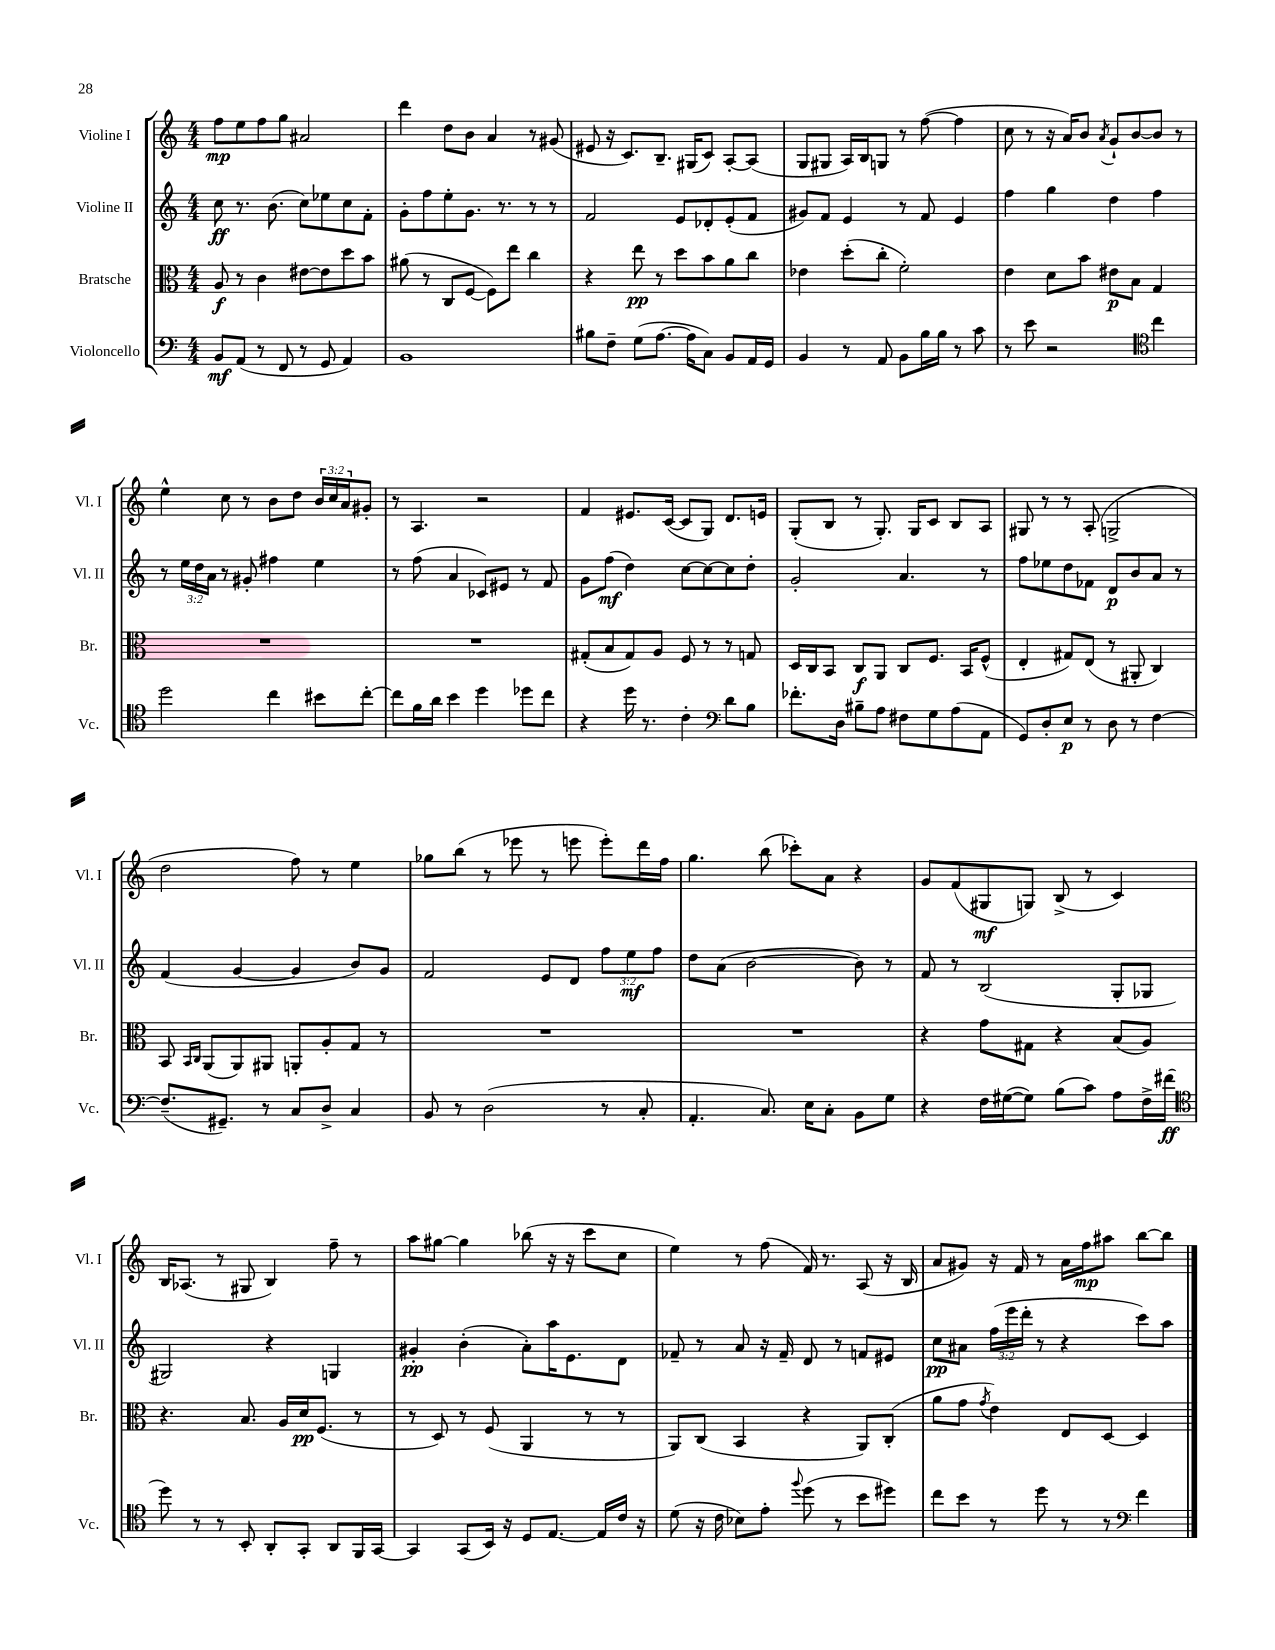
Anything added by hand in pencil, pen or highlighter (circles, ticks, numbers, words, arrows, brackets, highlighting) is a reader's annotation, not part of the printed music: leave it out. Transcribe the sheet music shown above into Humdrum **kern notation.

**kern	**kern	**kern	**kern
*staff4	*staff3	*staff2	*staff1
*clefF4	*clefC3	*clefG2	*clefG2
*k[]	*k[]	*k[]	*k[]
*M4/4	*M4/4	*M4/4	*M4/4
8BB	8A	8cc	8ff
(8AA	8r	8.r	8ee
8r	4c	.	8ff
.	.	(8.b	.
8FF	.	.	8gg
8r	[8e#	8cc)	2a#
8GG	8e#]	8ee-	.
4AA)	8dd	8cc	.
.	8b	8f'	.
=	=	=	=
1BB	(8a#	8g'	4ddd
.	8r	8ff	.
.	8C	8ee'	8dd
.	[8F	8.g	8b
.	8F])	.	4a
.	.	8.r	.
.	8ee	.	.
.	4cc	8r	8r
.	.	8r	(8g#
=	=	=	=
8B#	4r	2f	8e#
8F~	.	.	16r
.	.	.	8.c)
(8G	8ee	.	.
[8.A	8r	.	8.B~
.	8dd	8e	.
16A]	.	.	(16G#
8C)	8b	8d-'	8c)
8BB	8a	(8e'	[8A'
16AA	8cc	8f	(8A]
16GG	.	.	.
=	=	=	=
4BB	4e-	8g#)	8G
.	.	8f	8G#
8r	(8dd'	4e	16A)
.	.	.	16B
8AA	8cc'	.	8G
8BB	2f')	8r	8r
16B	.	8f	([8ff
16B	.	.	.
8r	.	4e	4ff]
8c	.	.	.
=	=	=	=
8r	4e	4ff	8cc
8e	.	.	8r
2r	8d	4gg	16r
.	.	.	16a)
.	8b	.	8b
.	.	.	8qa
.	8e#	4dd	8g`
.	8B	.	[8b
*clefC4	*	*	*
4cc	4G	4ff	8b]
.	.	.	8r
=	=	=	=
2dd	1r	8r	4ee^^
.	.	24ee	.
.	.	24dd	.
.	.	24a	.
.	.	8r	8cc
.	.	8g#'	8r
4cc	.	4ff#	8b
.	.	.	8dd
8b#	.	4ee	24b
.	.	.	24cc
.	.	.	24a
[8cc'	.	.	8g#'
=	=	=	=
8cc]	1r	8r	8r
16f	.	(8ff	4.A
16a	.	.	.
4b	.	4a	.
4dd	.	8c-)	2r
.	.	8e#	.
8dd-	.	8r	.
8cc	.	8f	.
=	=	=	=
4r	(8G#'	8g	4f
.	8B	(8ff	.
16dd	8G#)	4dd)	8.e#
8.r	.	.	.
.	8A	.	.
.	.	.	([16c
4c'	8F	[8cc	8c]
.	8r	8cc_	8G)
*clefF4	*	*	*
8d	8r	8cc]	8.d
8B	8G	8dd'	.
.	.	.	16e
=	=	=	=
8.f-'	16D	2g'	(8G'
.	16C	.	.
.	8BB	.	8B
16D	.	.	.
8B#~	8C	.	8r
8A	8AA	.	8.G')
8F#	8C	4.a	.
.	.	.	16G
8G	8.F	.	8c
(8A	.	.	8B
.	16BB	.	.
8AA	(8F^^	8r	8A
=	=	=	=
8GG)	4E'	8ff	8G#
8D'	.	8ee-	8r
8E	8G#)	8dd	8r
8r	(8E	8f-	(8A'
8D	8r	8d	2G^
8r	8AA#'	8b	.
[4F	4C)	8a	.
.	.	8r	.
=	=	=	=
(8.F~]	8BB	(4f	2dd
.	16qqBB	.	.
.	16qqC	.	.
.	(8AA	.	.
8.GG#~)	.	.	.
.	8AA)	[4g	.
8r	8AA#	.	.
8C	8AA'	4g]	8ff)
8D^	8A'	.	8r
4C	8G	8b)	4ee
.	8r	8g	.
=	=	=	=
8BB	1r	2f	8gg-
8r	.	.	(8bb
(2D	.	.	8r
.	.	.	8eee-
.	.	8e	8r
.	.	8d	8eee
8r	.	12ff	8eee')
.	.	12ee	.
8C'	.	.	16ddd
.	.	12ff	.
.	.	.	16ff
=	=	=	=
4.AA'	1r	8dd	4.gg
.	.	(8a	.
.	.	[2b	.
8.C)	.	.	(8bb
.	.	.	8ccc-')
16E	.	.	.
8C'	.	.	8a
8BB	.	8b])	4r
8G	.	8r	.
=	=	=	=
4r	4r	8f	8g
.	.	8r	(8f
16F	8g	(2B	8G#
([16G#	.	.	.
8G#])	8G#	.	8G)
(8B	4r	.	(8B^
8c)	.	.	8r
8A	(8B	8G'	4c)
16F^	8A)	8G-	.
(16f#	.	.	.
=	=	=	=
*clefC4	*	*	*
8dd)	4.r	2G#)	16B
.	.	.	(8.A-
8r	.	.	.
8r	.	.	8r
8BB'	8.B	.	8G#
8AA'	.	4r	4B)
.	16A	.	.
8GG'	16d	.	.
.	(8.F	.	.
8AA	.	4G	8ff~
16FF	8r	.	8r
[16GG	.	.	.
=	=	=	=
4GG]	8r	4g#'	8aa
.	8D)	.	[8gg#
(8GG	8r	(4b'	4gg#]
16BB)	(8F	.	.
16r	.	.	.
8D	4AA	8a')	(8bb-
[8.E	.	16aa	16r
.	.	8.e	16r
.	8r	.	8ccc
16E]	.	.	.
16c	8r	8d	8cc
16r	.	.	.
=	=	=	=
(8d	8AA)	8f-~	4ee)
16r	(8C	8r	.
16c	.	.	.
8B-)	4BB	8a	8r
8e'	.	16r	(8ff
.	.	16f-~	.
8qqff	.	.	.
(8dd	4r	8d	16f)
.	.	.	8.r
8r	.	8r	.
8b	8AA)	8f	(8A
8dd#)	(8C'	8e#	16r
.	.	.	16B
=	=	=	=
8cc	8a	8cc	8a
8b	8g	8a#	8g#)
.	8qg	.	.
8r	4e)	(24ff	16r
.	.	24eee	.
.	.	.	16f
.	.	24ddd'	.
8dd	.	8r	8r
8r	8E	4r	16a
.	.	.	16ff
8r	[8D	.	8aa#
*clefF4	*	*	*
4f	4D]	8ccc)	[8bb
.	.	8aa	8bb]
==	==	==	==
*-	*-	*-	*-
